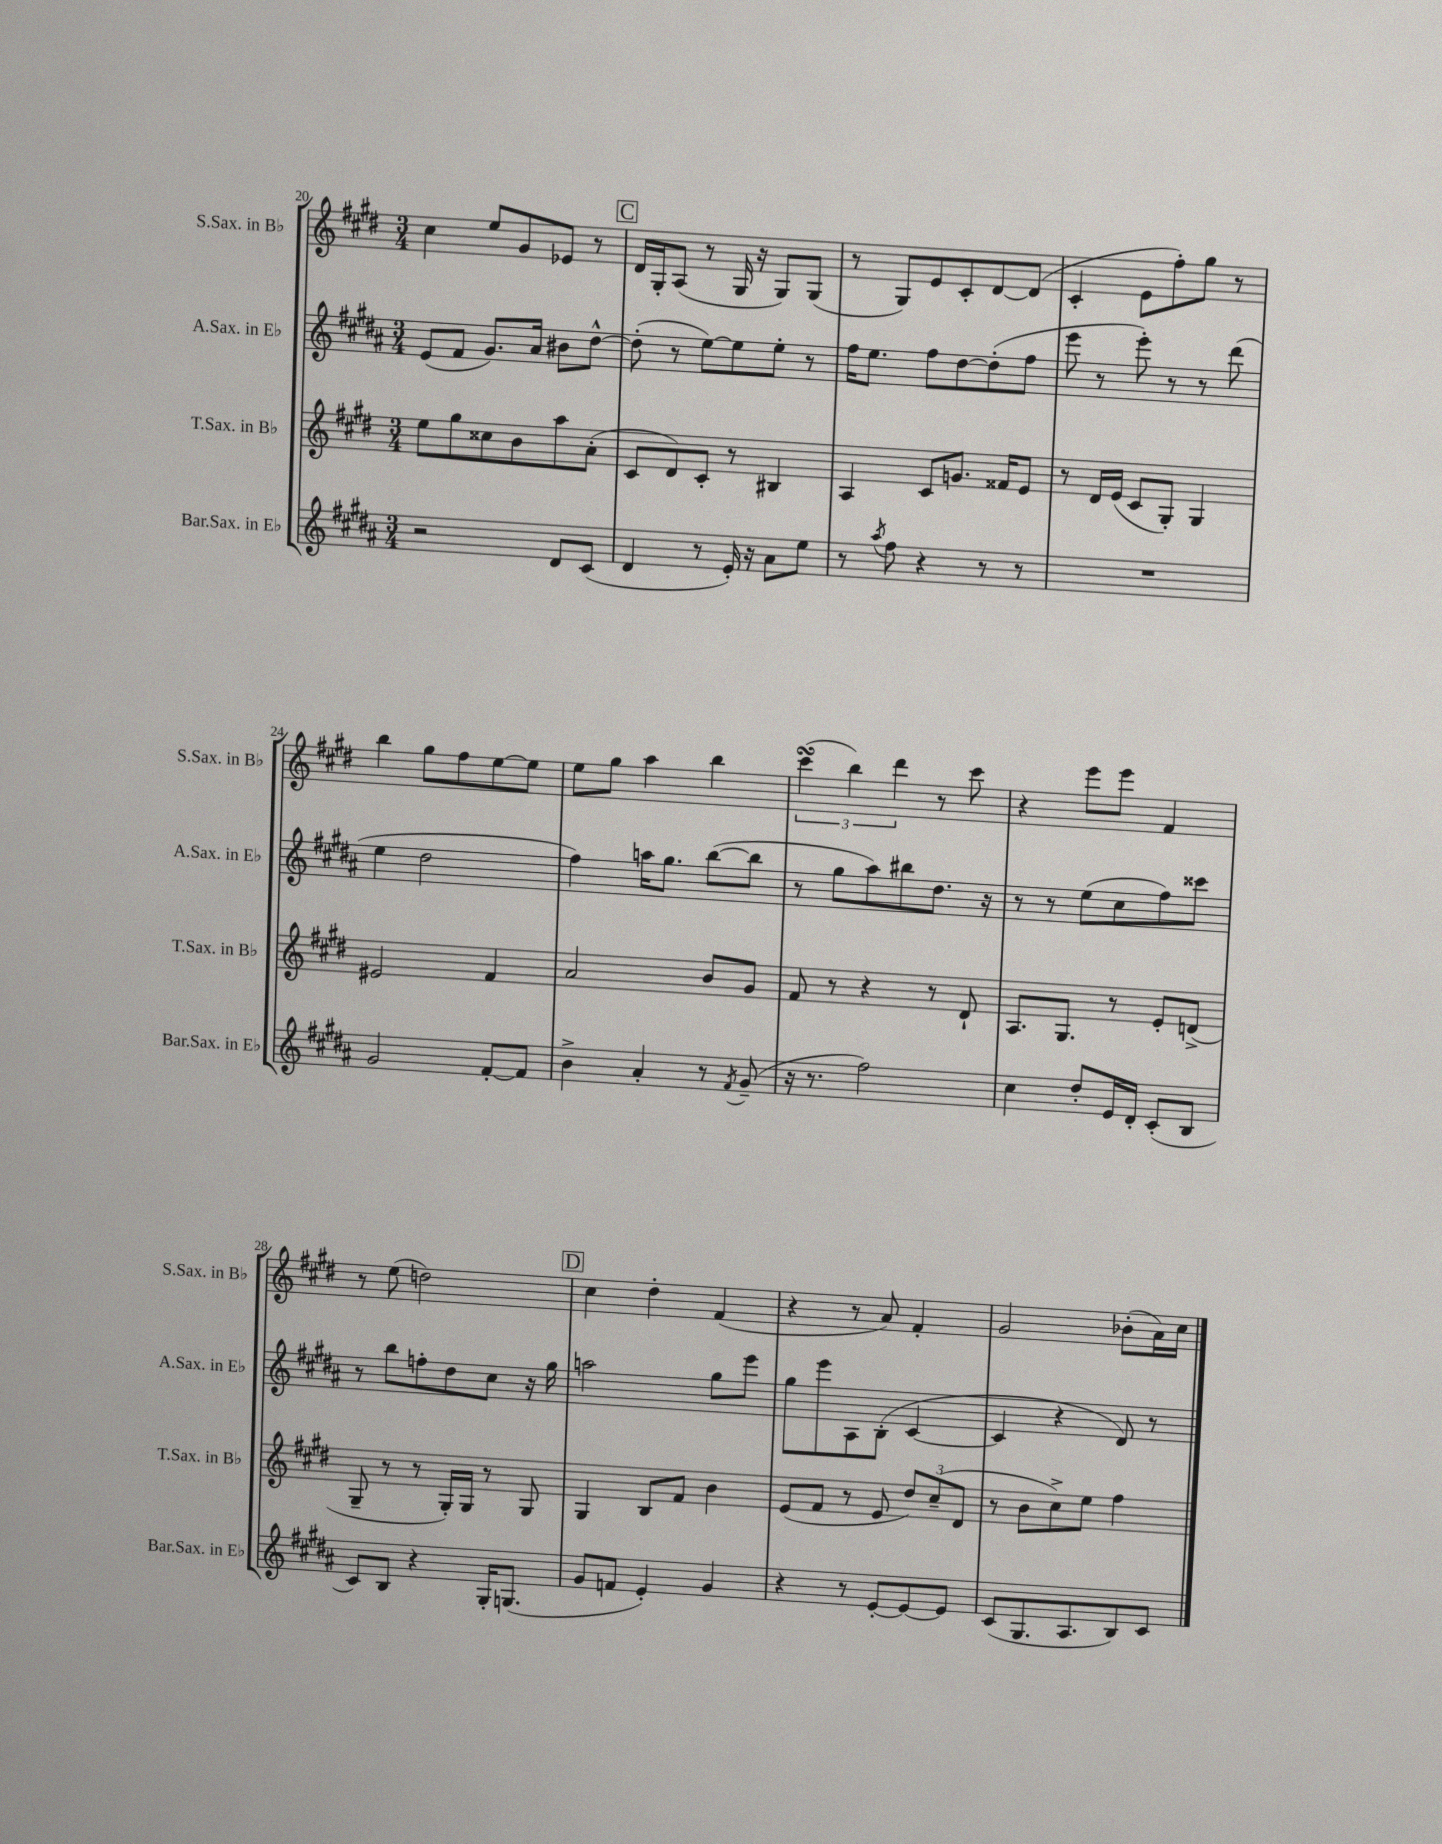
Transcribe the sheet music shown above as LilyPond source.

<<
\new StaffGroup <<
\new Staff = "s0" \with { instrumentName = "S.Sax. in Bb" shortInstrumentName = "S.Sax. in Bb" } {
    \clef treble \key e \major \numericTimeSignature \time 3/4
    cis''4 e''8 gis'8 ees'8 r8 |
    \mark \markup { \box "C" } dis'16 gis16-. a8( r8 gis16 r16 gis8) gis8( |
    r8 gis8) e'8 cis'8-. dis'8~ dis'8( |
    cis'4-. e'8 fis''8-.) gis''8 r8 |
    b''4 gis''8 fis''8 e''8~ e''8 |
    e''8 gis''8 a''4 b''4 |
    \tuplet 3/2 { cis'''4\turn( b''4) dis'''4 } r8 cis'''8 |
    r4 e'''8 e'''8 fis'4 |
    r8 e''8( d''2) |
    \mark \markup { \box "D" } cis''4 dis''4-. fis'4( |
    r4 r8 a'8) fis'4-. |
    gis'2 bes'8-.( a'16) cis''16 \bar "|." |
}
\new Staff = "s1" \with { instrumentName = "A.Sax. in Eb" shortInstrumentName = "A.Sax. in Eb" } {
    \clef treble \key b \major \numericTimeSignature \time 3/4
    e'8( fis'8 gis'8.) ais'16 bis'8 dis''8~-^ |
    \mark \markup { \box "C" } dis''8-.( r8 e''8~) e''8 e''8-. r8 |
    fis''16 e''8. fis''8 dis''8~ dis''8-.( fis''8 |
    e'''8 r8 e'''8-.) r8 r8 dis'''8( |
    e''4 dis''2 |
    fis''4) a''16 gis''8. b''8~( b''8 |
    r8 gis''8 ais''8) bis''8 dis''8. r16 |
    r8 r8 e''8( cis''8 fis''8) cisis'''8 |
    r8 b''8 f''8-. dis''8 cis''8 r16 gis''16 |
    \mark \markup { \box "D" } a''2 gis''8 e'''8 |
    gis''8 e'''8 ais8 b8-.( cis'4~ |
    cis'4 r4 dis'8) r8 \bar "|." |
}
\new Staff = "s2" \with { instrumentName = "T.Sax. in Bb" shortInstrumentName = "T.Sax. in Bb" } {
    \clef treble \key e \major \numericTimeSignature \time 3/4
    e''8 gis''8 cisis''8 b'8 a''8 a'8-.( |
    \mark \markup { \box "C" } cis'8 dis'8) cis'8-. r8 bis4 |
    a4 cis'8 g'8. fisis'16 e'8 |
    r8 dis'16 e'16( cis'8 gis8-.) gis4 |
    eis'2 fis'4 |
    a'2 b'8 gis'8 |
    fis'8 r8 r4 r8 dis'8-! |
    a8. gis8. r8 e'8-. d'8->( |
    gis8-- r8 r8 gis16-.) gis16 r8 gis8 |
    \mark \markup { \box "D" } gis4 b8 fis'8 b'4 |
    e'8( fis'8 r8 e'8 \tuplet 3/2 { dis''8) cis''8--( dis'8 } |
    r8 b'8 cis''8->) e''8 fis''4 \bar "|." |
}
\new Staff = "s3" \with { instrumentName = "Bar.Sax. in Eb" shortInstrumentName = "Bar.Sax. in Eb" } {
    \clef treble \key b \major \numericTimeSignature \time 3/4
    r2 dis'8 cis'8( |
    \mark \markup { \box "C" } dis'4 r8 e'16-.) r16 ais'8 e''8 |
    r8 \acciaccatura { ais''8 } fis''8 r4 r8 r8 |
    R2. |
    gis'2 fis'8~-. fis'8 |
    b'4-> ais'4-. r8 \acciaccatura { fis'8 } gis'8--( |
    r16 r8. fis''2) |
    cis''4 dis''8-. e'16 dis'16-. cis'8-.( b8 |
    cis'8) b8 r4 gis16-. g8.( |
    \mark \markup { \box "D" } gis'8 f'8 e'4-.) gis'4 |
    r4 r8 e'8~-. e'8~ e'8 |
    cis'8( gis8. ais8. b8) cis'8 \bar "|." |
}
>>
>>
\layout { \context { \Score currentBarNumber = #20 } }
